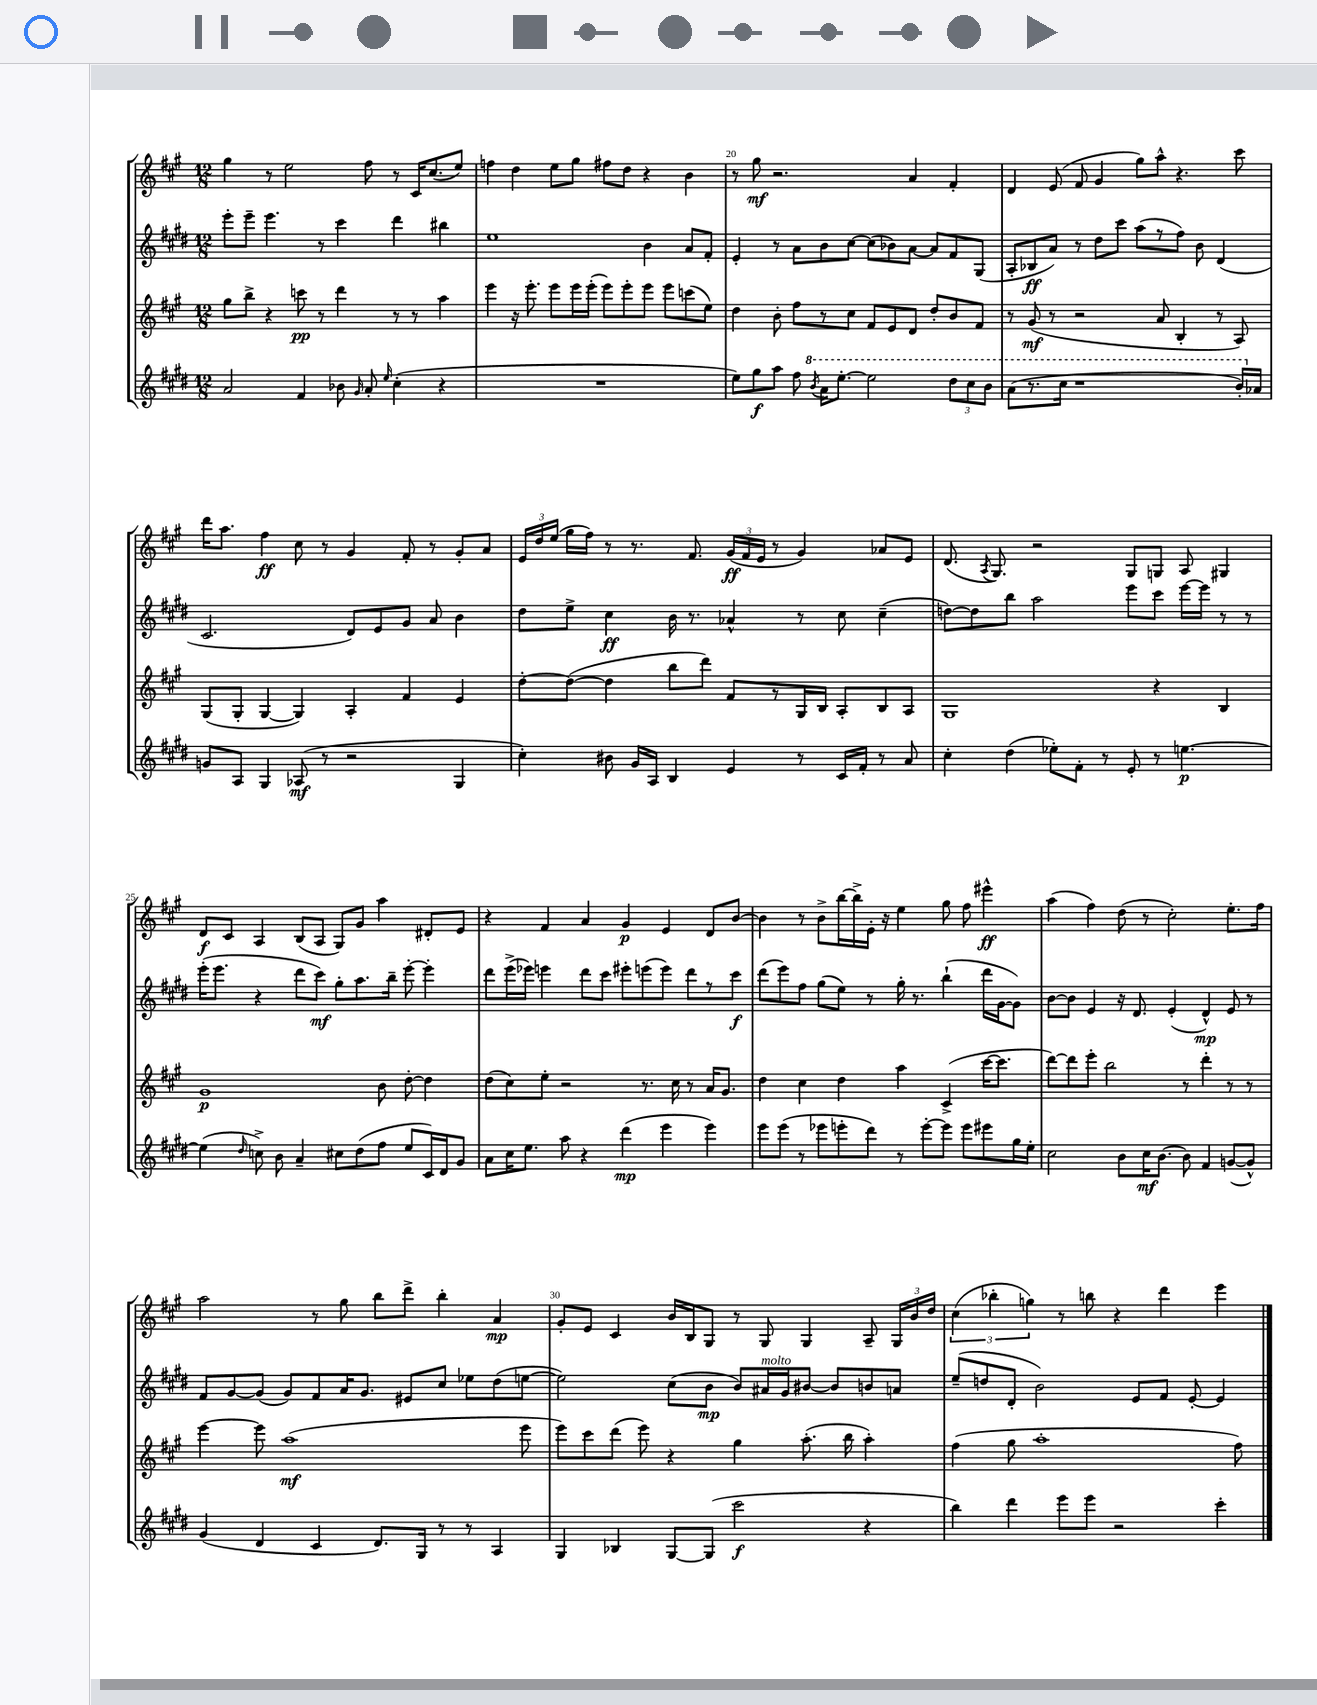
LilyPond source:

<<
\new StaffGroup <<
\new Staff = "s0" {
    \clef treble \key a \major \numericTimeSignature \time 12/8
    \autoBeamOff gis''4 r8 e''2 fis''8 r8 cis'16[ cis''8.( e''8]) |
    f''4 d''4 e''8[ gis''8] fis''8[ d''8] r4 b'4 |
    r8 gis''8\mf r2. a'4 fis'4-. |
    d'4 e'8( fis'8 gis'4 gis''8[) a''8]-^ r4. cis'''8 |
    d'''16[ a''8.] fis''4\ff cis''8 r8 gis'4 fis'8-. r8 gis'8[-. a'8] |
    \tuplet 3/2 { e'16[ d''16 e''16]( } gis''16[ fis''16]) r8 r8. fis'8. \tuplet 3/2 { gis'16[\ff( fis'16 e'16] } r8 gis'4) aes'8[ e'8] |
    d'8.( \acciaccatura { a8 } gis8.) r2 gis8[ g8] a8 gis4 |
    d'8[\f cis'8] a4 b8[( a8] gis8[) gis'8] a''4 dis'8[-. e'8] |
    r4 fis'4 a'4 gis'4\p e'4 d'8[ b'8]~ |
    b'4 r8 b'8[-> b''16~ b''16-> e'16]-. r16 e''4 gis''8 fis''8 eis'''4-^\ff |
    a''4( fis''4) d''8( r8 cis''2-.) e''8.[-. fis''16] |
    a''2 r8 gis''8 b''8[ d'''8]-> b''4-. a'4\mp |
    gis'8[-. e'8] cis'4 b'16[ b16 gis8] r8 gis8 gis4 a8-- \tuplet 3/2 { gis16[ b'16 d''16] } |
    \tuplet 3/2 { cis''4( bes''4-. g''4) } r8 b''8 r4 d'''4 e'''4 \bar "|." |
}
\new Staff = "s1" {
    \clef treble \key e \major \numericTimeSignature \time 12/8
    \autoBeamOff e'''8[-. e'''8]-- e'''4. r8 cis'''4 dis'''4 bis''4 |
    e''1 b'4 a'8[ fis'8]-. |
    e'4-. r8 a'8[ b'8 cis''8]~ cis''8[( bes'8) a'8]~ a'8[ fis'8 gis8]( |
    a8[-. bes8\ff a'8]) r8 dis''8[ cis'''8] a''8[( r8 fis''8]) b'8 dis'4( |
    cis'2. dis'8[) e'8 gis'8] a'8 b'4 |
    dis''8[ e''8]-> cis''4\ff b'16 r8. aes'4-^ r8 cis''8 cis''4--( |
    d''8[~) d''8 b''8] a''2 e'''8[ cis'''8] e'''16[~ e'''16] r8 r8 |
    e'''16[-.( e'''8.] r4 dis'''8[ cis'''8]\mf) gis''8[-. a''8. b''16]-- e'''8~-. e'''4-. |
    dis'''8[ e'''16->( ees'''16]) e'''4 dis'''8[ cis'''8] eis'''8[-. e'''8( e'''8]) dis'''8[ r8 cis'''8]\f |
    dis'''8[( e'''8) fis''8] gis''8[( e''8]) r8 gis''16-. r8. b''4-!( dis'''16[ gis'16~ gis'8]) |
    b'8[~ b'8] e'4 r16 dis'8. e'4-.( dis'4-^\mp) e'8 r8 |
    fis'8[ gis'8~ gis'8]( gis'8[) fis'8 a'16 gis'8.] eis'8[ cis''8] ees''8[ dis''8( e''8]~ |
    e''2) cis''8[( b'8]\mp b'8[) ais'16^\markup { \italic "molto" } gis'16 bis'8]~ bis'8[ b'8 a'8] |
    e''8[--( d''8 dis'8]-. b'2) e'8[ fis'8] e'8~-. e'4 \bar "|." |
}
\new Staff = "s2" {
    \clef treble \key a \major \numericTimeSignature \time 12/8
    \autoBeamOff gis''8[ b''8]-> r4 c'''8\pp r8 d'''4 r8 r8 a''4 |
    e'''4 r16 e'''8.-. e'''8[ e'''16 e'''16]-.( e'''8[) e'''8-. e'''8] e'''8[ c'''8( e''8]) |
    d''4 b'8-. fis''8[ r8 cis''8] fis'8[ e'8 d'8] d''8[-. b'8 fis'8] |
    r8 gis'8\mf( r8 r2 a'8 b4-. r8 a8) |
    gis8[( gis8]-. gis4~ gis4) a4-. fis'4 e'4 |
    d''8[~-. d''8]~( d''4 b''8[ d'''8]) fis'8[ r8 gis16 b16] a8[-. b8 a8] |
    gis1 r4 b4 |
    gis'1\p b'8 d''8~-. d''4 |
    d''8[( cis''8) e''8]-. r2 r8. cis''16 r8 a'16[ gis'8.] |
    d''4 cis''4 d''4 a''4 cis'4->( cis'''16[~ cis'''8.] |
    d'''8[~) d'''8 e'''8]-. b''2 r8 d'''4-. r8 r8 |
    e'''4~ e'''8 a''1\mf( e'''8 |
    e'''8[) cis'''8 d'''8]( e'''8) r4 gis''4 a''8.-.( b''16 a''4-.) |
    fis''4( gis''8 a''1-. fis''8) \bar "|." |
}
\new Staff = "s3" {
    \clef treble \key e \major \numericTimeSignature \time 12/8
    \autoBeamOff a'2 fis'4 bes'8 \grace { gis'16 } a'8-. \grace { e''16 } cis''4-.( r4 |
    R1. |
    e''8[) gis''8\f a''8] fis''8 \ottava #1 \acciaccatura { b''8 } a''16[ e'''8.]~-. e'''2 \tuplet 3/2 { dis'''8[ cis'''8 b''8] } |
    a''8[( r8. cis'''16] r1 b''16[-.) \ottava #0 aes'16] |
    g'8[ a8] gis4 aes8\mf( r8 r2 gis4 |
    cis''4-.) bis'8 gis'16[ a16] b4 e'4 r8 cis'16[ fis'16]-. r8 a'8 |
    cis''4-. dis''4( ees''8[-.) fis'8]-. r8 e'8-. r8 e''4.~\p |
    e''4( \grace { dis''16 } c''8->) b'8 a'4-- cis''8[ dis''8( fis''8] e''8[ cis'16) dis'16 gis'8] |
    a'8[ cis''16 e''8.] a''8 r4 dis'''4\mp( e'''4 e'''4) |
    e'''8[ e'''8]( r8 ees'''8[ e'''8-. dis'''8]) r8 e'''8[~-. e'''8] e'''8[ eis'''8 gis''16 e''16]-. |
    cis''2 b'8[ cis''16\mf b'8.]~ b'8 fis'4 g'8[~( g'8]-^) |
    gis'4( dis'4 cis'4 dis'8.[) gis16] r8 r8 a4 |
    gis4 bes4 gis8[~ gis8]( cis'''2\f r4 |
    b''4) dis'''4 e'''8[ e'''8] r2 cis'''4-. \bar "|." |
}
>>
>>
